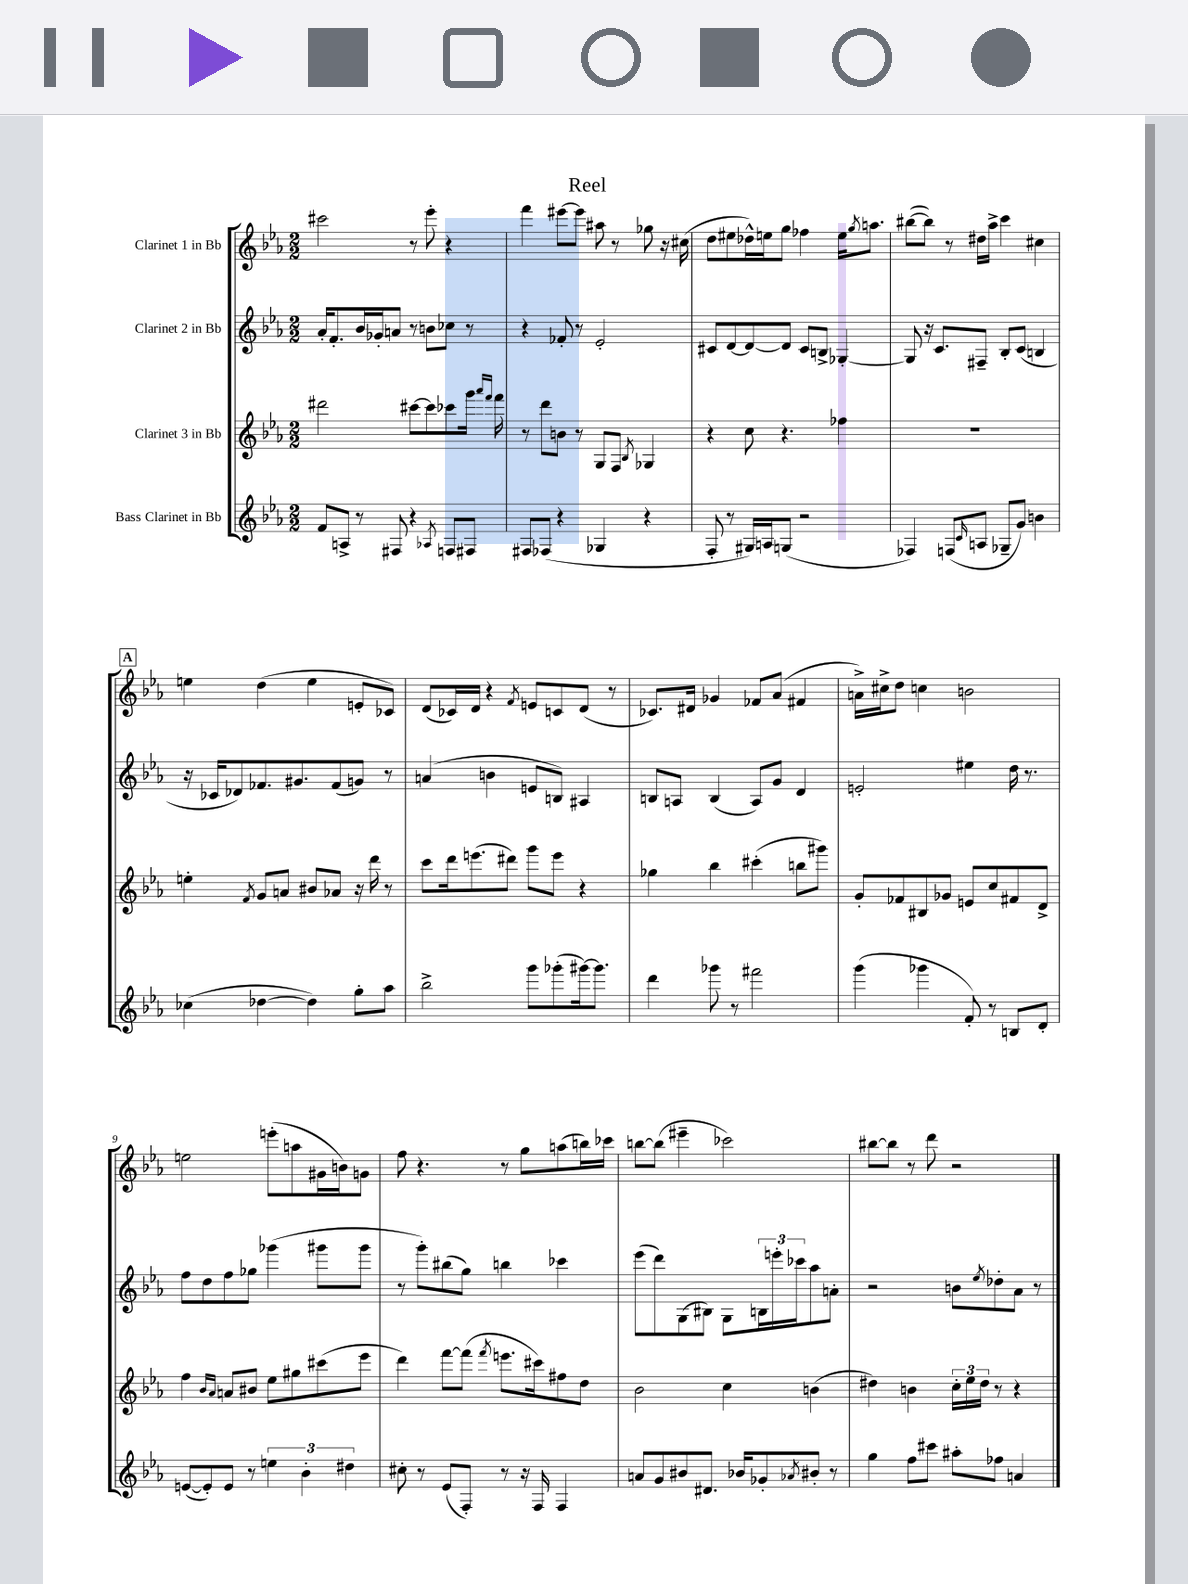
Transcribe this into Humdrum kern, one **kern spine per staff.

**kern	**kern	**kern	**kern
*staff4	*staff3	*staff2	*staff1
*clefG2	*clefG2	*clefG2	*clefG2
*k[b-e-a-]	*k[b-e-a-]	*k[b-e-a-]	*k[b-e-a-]
*M2/2	*M2/2	*M2/2	*M2/2
8f	2ddd#	16a-'	2ccc#
.	.	8.f'	.
8A^	.	.	.
8r	.	16b-	.
.	.	16g-'	.
8F#	.	8a	.
4r	[8ccc#	8r	8r
.	8ccc#]	8b	8eee-'
8qA-	.	.	.
8F	8ccc-	8cc-	4r
8F#	16ggg	8r	.
.	16qqaaa-	.	.
.	16qqfff	.	.
.	16fff	.	.
=	=	=	=
8F#	8r	4r	4fff
(8F-	8ddd	.	.
4r	8b	8f-'	[8eee#
.	8r	8r	8eee#]
4G-	8G	2e-'	8aa#
.	8F	.	8r
.	8qB-	.	.
4r	4G-	.	8gg-
.	.	.	16r
.	.	.	(16cc#
=	=	=	=
8F'	4r	8c#	8dd
8r	.	[8d	8ee#
16G#)	8cc	8d_	16dd-^^)
16A	.	.	16ee
(8G	4.r	8d]	8gg
2r	.	8c#	4ff-
.	.	8B^	.
.	4ff-	[4G-'	16ee
.	.	.	8qgg
.	.	.	8.aa
=	=	=	=
4F-)	1r	8G-]	([8bb#
.	.	16r	8bb#])
.	.	8.c	.
(8F	.	.	8r
16qqc	.	.	.
8A	.	8F#~	16dd#
.	.	.	16aa-^
8G-~	.	8B-'	4ccc
8g)	.	(8c	.
4b	.	4B	4cc#
=	=	=	=
(4cc-	4ee'	16r	4ee
.	.	16c-	.
.	.	8d-)	.
.	8qf	.	.
[4dd-	8g	8.f-	(4dd
.	8a	.	.
.	.	8.g#	.
4dd-])	8b#	.	4ee
.	8a-	(8f-	.
8gg'	16r	8g)	8e'
.	16ddd	.	.
8aa-	8r	8r	8c-)
=	=	=	=
2bb-^	8ccc	(4a	(8d
.	16ddd	.	16c-)
.	(8.eee	.	16d
.	.	4b	4r
.	8ddd#)	.	.
.	.	.	8qf
8ggg	8ggg	8e	8e
(8ggg-'	8eee	8B)	8c
[16ggg#)	4r	4A#	(8d
8.ggg#]	.	.	.
.	.	.	8r
=	=	=	=
4ddd	4gg-	8B	8.c-)
.	.	8A	.
.	.	.	16d#
8ggg-	4bb-	(4B	4g-
8r	.	.	.
2fff#	(4ccc#'	8A)	8f-
.	.	8g	(8a-
.	8bb	4d	4f#
.	8ggg#)	.	.
=	=	=	=
(4ggg	8g'	2e'	16a^)
.	.	.	16cc#^
.	8f-	.	8dd
4ggg-	8B#	.	4cc
.	8g-	.	.
8f')	8e	4ee#	2b
8r	8cc	.	.
8B	8f#	16dd	.
.	.	8.r	.
8d'	8d^	.	.
=	=	=	=
([8e	4ff	8ff	2ee
8e'])	.	8dd	.
.	16qqb-	.	.
.	16qqa-	.	.
8e	8a	8ff	.
8r	8b#	8gg-	.
6ee	8ee-	(4ggg-	(8eee'
.	8gg#	.	8aa
6b-'	.	.	.
.	(8ccc#	8ggg#	16g#
.	.	.	16b)
6dd#	.	.	.
.	8eee-	8ggg#	8g
=	=	=	=
8cc#'	4ddd)	8r	8ff
8r	.	8ggg')	4.r
(8e-	[8fff	(8bb#	.
8F')	(8fff]	8gg)	.
.	8qfff	.	.
8r	8.eee	4bb	8r
16r	.	.	8gg
16F	16ccc#)	.	.
4F	8ff#	4ccc-	(8aa
.	8dd	.	16bb)
.	.	.	16ccc-
=	=	=	=
8a	2b-	(8eee-	[8bb
8g	.	8ddd)	(8bb]
8b#	.	(8G	4eee#~
8.d#	.	8B#)	.
.	4cc	8G	2ccc-)
16b-	.	.	.
8g-'	.	24B	.
.	.	24eee'	.
.	.	24ccc-	.
8qa-	.	.	.
8b#'	(4b	8aa-	.
8r	.	8a'	.
=	=	=	=
4gg	4dd#)	2r	[8bb#
.	.	.	8bb#]
8ff	4b	.	8r
8ccc#	.	.	8ddd
8aa#'	24cc'	8b	2r
.	24ee-	.	.
.	24dd#	.	.
.	.	8qee-	.
8ff-	8r	8dd-'	.
4a	4r	8a-	.
.	.	8r	.
==	==	==	==
*-	*-	*-	*-
